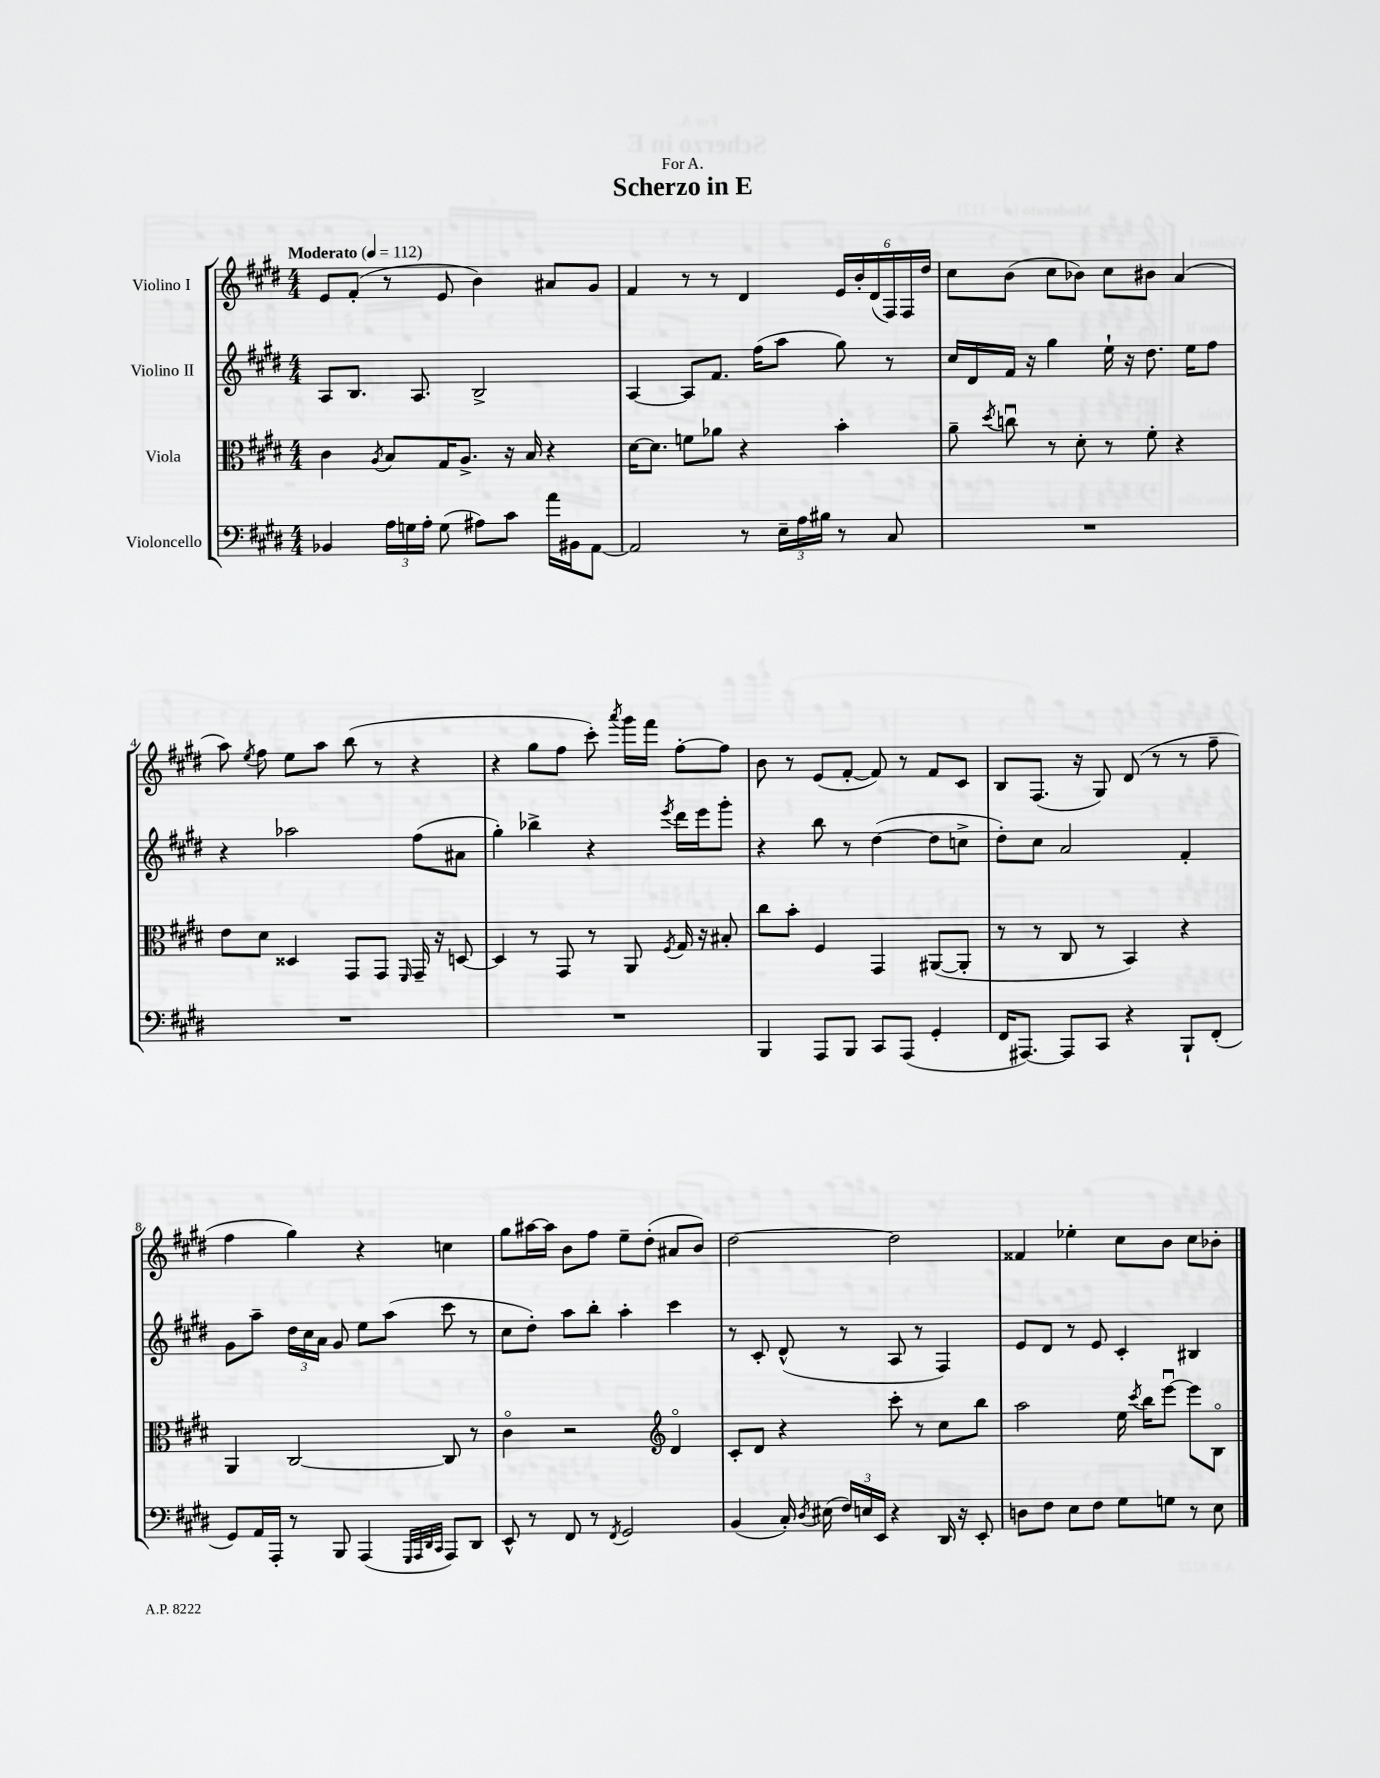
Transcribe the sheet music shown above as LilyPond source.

\header { title = "Scherzo in E" dedication = "For A." }
<<
\new StaffGroup <<
\new Staff = "s0" \with { instrumentName = "Violino I" } {
    \clef treble \key e \major \numericTimeSignature \time 4/4 \tempo "Moderato" 4 = 112
    \autoBeamOff e'8[ fis'8]-.( r8 e'8 b'4) ais'8[ gis'8] |
    fis'4 r8 r8 dis'4 \tuplet 6/4 { e'16[ b'16-. dis'16( fis16) fis16 dis''16] } |
    cis''8[ b'8]( cis''8[ bes'8]) cis''8[ bis'8] a'4( |
    a''8) \acciaccatura { e''8 } fis''8 e''8[ a''8] b''8( r8 r4 |
    r4 gis''8[ fis''8] cis'''8-.) \acciaccatura { a'''8 } gis'''16[ fis'''16] fis''8[~-. fis''8] |
    b'8 r8 e'8[( fis'8]~-. fis'8) r8 fis'8[ cis'8] |
    b8[ fis8.]( r16 gis8) dis'8( r8 r8 fis''8-- |
    fis''4 gis''4) r4 c''4 |
    gis''8[ ais''16~ ais''16] b'8[ fis''8] e''8[-- dis''8]-.( ais'8[ b'8]) |
    dis''2~ dis''2 |
    fisis'4 ees''4-. cis''8[ b'8] cis''8[ bes'8]-. \bar "|." |
}
\new Staff = "s1" \with { instrumentName = "Violino II" } {
    \clef treble \key e \major \numericTimeSignature \time 4/4
    \autoBeamOff a8[ b8.] a8. b2-> |
    a4~ a8[ fis'8.] fis''16[( a''8] gis''8) r8 |
    cis''16[ dis'16 fis'16] r16 gis''4 e''16-! r16 dis''8. e''16[ fis''8] |
    r4 aes''2 fis''8[( ais'8] |
    gis''4-.) bes''4-> r4 \acciaccatura { e'''8 } dis'''16[ e'''16 gis'''8]-. |
    r4 b''8 r8 dis''4~( dis''8[ c''8]-> |
    dis''8[-.) cis''8] a'2 fis'4-. |
    gis'8[ a''8]-- \tuplet 3/2 { dis''16[ cis''16 a'16] } gis'8 e''8[ a''8]( cis'''8 r8 |
    cis''8[ dis''8]-.) a''8[ b''8]-. a''4-. cis'''4 |
    r8 cis'8-. dis'8-^( r8 a8 r8 fis4) |
    e'8[ dis'8] r8 e'8 cis'4-. bis4 \bar "|." |
}
\new Staff = "s2" \with { instrumentName = "Viola" } {
    \clef alto \key e \major \numericTimeSignature \time 4/4
    \autoBeamOff cis'4 \acciaccatura { a8 } b8[ gis16 a8.]-> r16 b16 r4 |
    dis'16[~ dis'8.] f'8[ aes'8] r4 b'4-. |
    a'8-- \acciaccatura { dis''8 } c''8\downbow r8 dis'8-. r8 fis'8-. r4 |
    e'8[ dis'8] disis4 gis,8[ gis,8] \grace { fis,16 } gis,16-- r16 d8~ |
    d4 r8 gis,8 r8 a,8 \acciaccatura { fis8 } gis16 r16 bis8-. |
    cis''8[ b'8]-. fis4 gis,4 ais,8[~( ais,8]-. |
    r8 r8 cis8 r8 b,4) r4 |
    a,4 cis2~ cis8 r8 |
    cis'4\flageolet r2 \clef treble dis'4\flageolet |
    cis'8[-. dis'8] r4 cis'''8-. r8 cis''8[ b''8] |
    a''2 e''16 \acciaccatura { cis'''8 } b''16[ e'''8]~\downbow e'''8[ b8]\flageolet \bar "|." |
}
\new Staff = "s3" \with { instrumentName = "Violoncello" } {
    \clef bass \key e \major \numericTimeSignature \time 4/4
    \autoBeamOff bes,4 \tuplet 3/2 { a16[ g16 a16]-. } g8( ais8[) cis'8] a'16[ bis,16 a,8]~ |
    a,2 r8 \tuplet 3/2 { e16[-- a16 bis16] } r8 cis8 |
    R1 |
    R1 |
    R1 |
    b,,4 a,,8[ b,,8] cis,8[ a,,8]( gis,4-. |
    fis,16[ ais,,8.]~) ais,,8[ cis,8] r4 b,,8[-! fis,8]-.( |
    gis,8[) a,16 a,,16]-. r8 b,,8 a,,4( \grace { gis,,32[ a,,32 dis,32 cis,32] } a,,8[) dis,8] |
    e,8-^ r8 fis,8 r8 \acciaccatura { fis,8 } gis,2 |
    b,4( cis16-.) \acciaccatura { dis8 } eis16( \tuplet 3/2 { fis16[) e16 e,16] } r4 dis,16 r16 e,8-. |
    d8[ fis8] e8[ fis8] gis8[ g8] r8 e8 \bar "|." |
}
>>
>>
